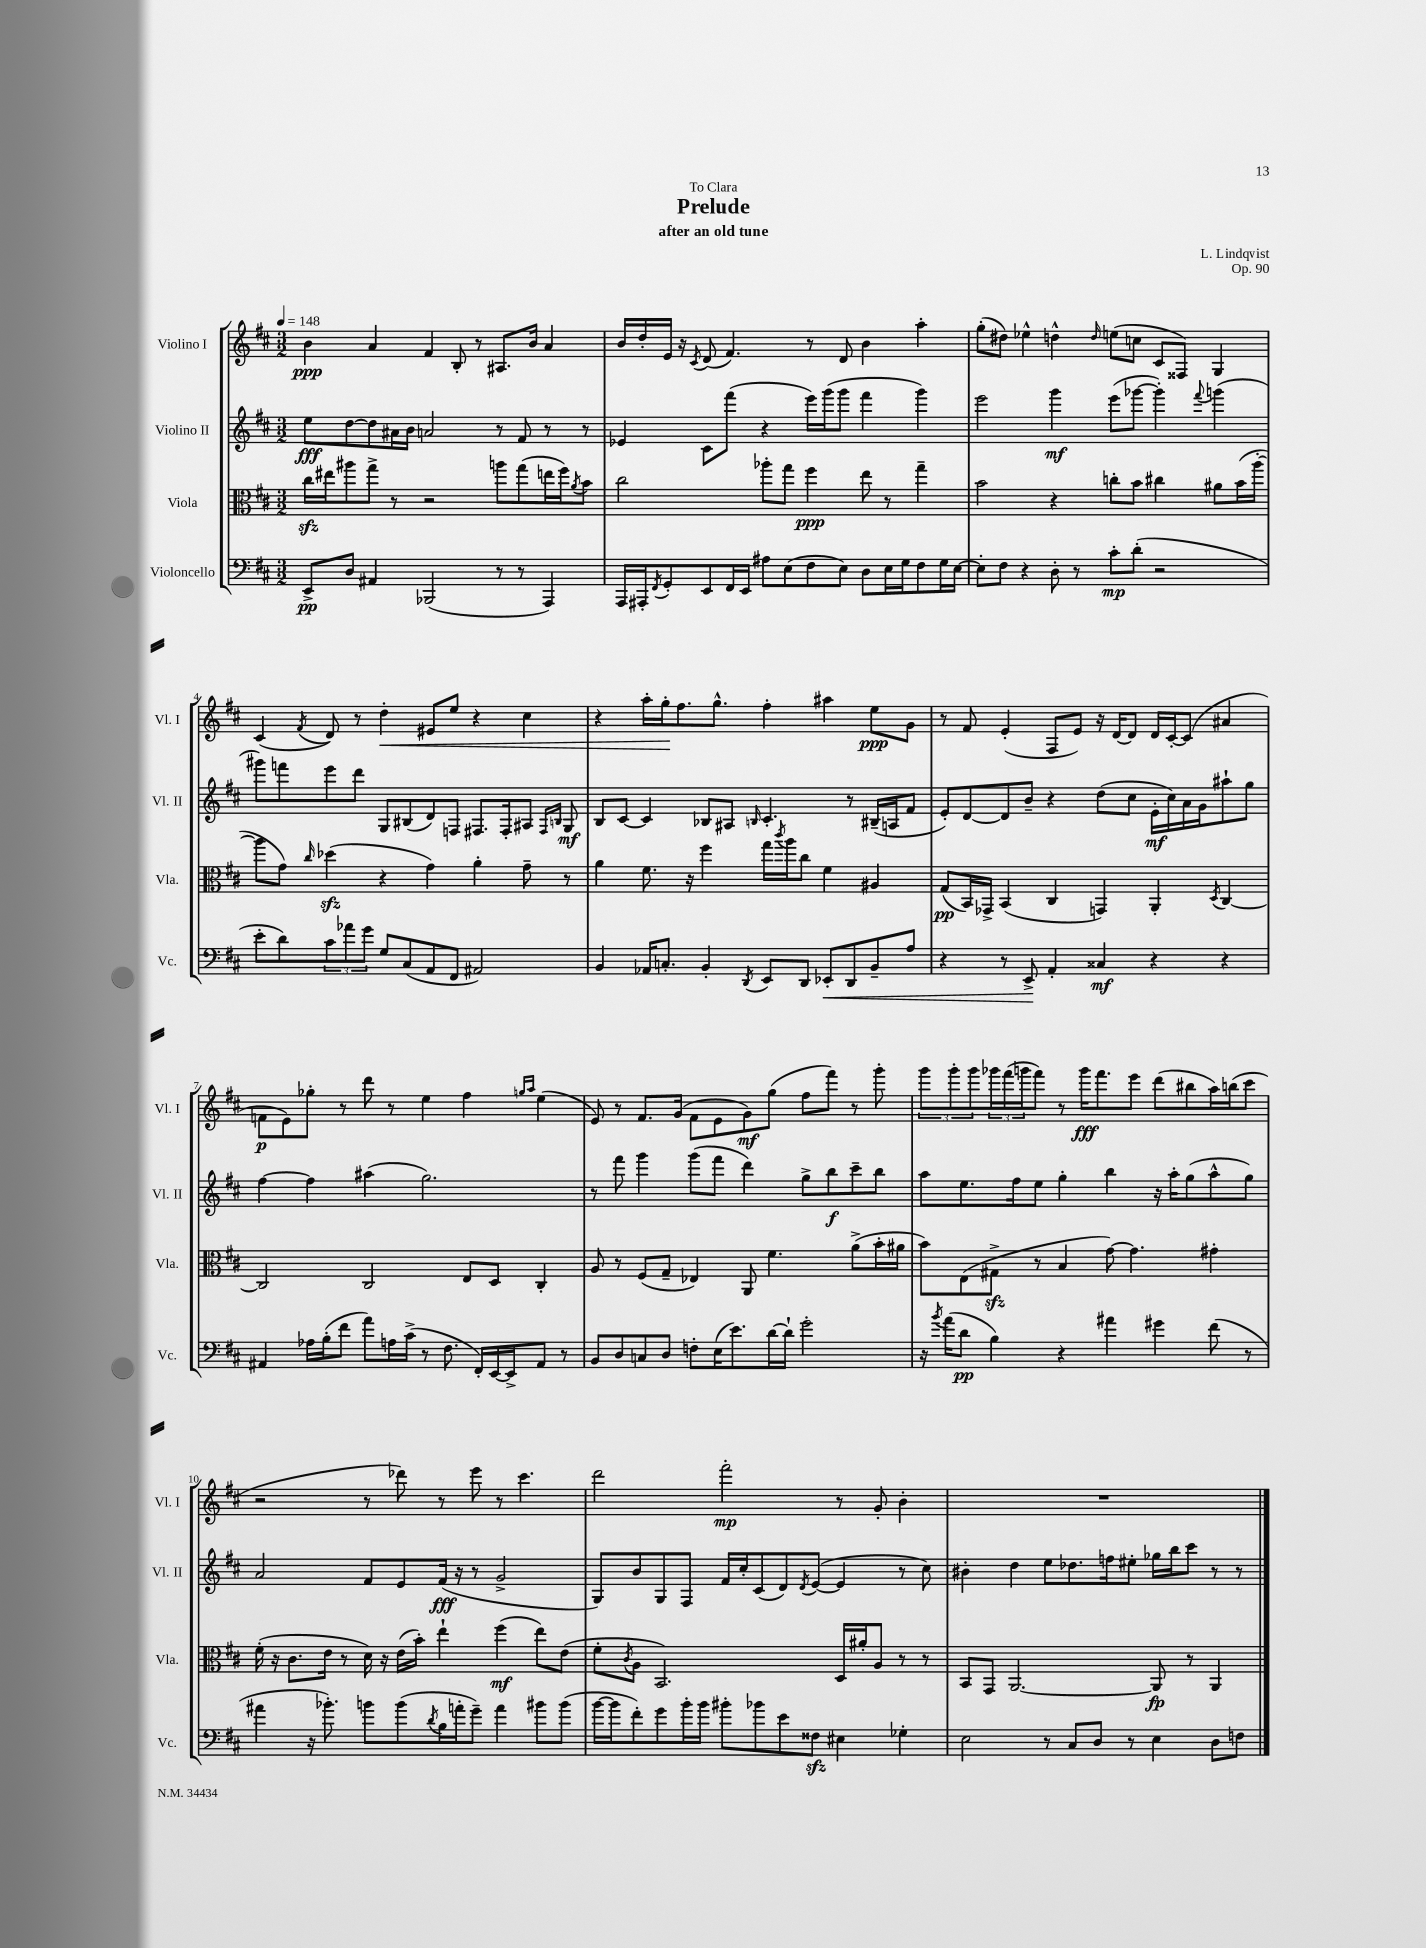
\header { title = "Prelude" composer = "L. Lindqvist" subtitle = "after an old tune" dedication = "To Clara" opus = "Op. 90" }
<<
\new StaffGroup <<
\new Staff = "s0" \with { instrumentName = "Violino I" shortInstrumentName = "Vl. I" } {
    \clef treble \key d \major \numericTimeSignature \time 3/2 \tempo 4 = 148
    b'4\ppp a'4 fis'4 b8-. r8 ais8. b'16 a'4 |
    b'16 d''16-. e'16 r16 \acciaccatura { cis'8 } d'8( fis'4.) r8 d'8 b'4 a''4-. |
    g''8-.( dis''8) ees''4-^ d''4-^ \grace { d''16 } e''8( c''8 cis'8 fisis8) g4 |
    cis'4( \acciaccatura { fis'8 } d'8) r8 d''4-.\< eis'8 e''8 r4 cis''4 |
    r4 a''16-. g''16-.\! fis''8. g''8.-^ fis''4-. ais''4 e''8\ppp g'8 |
    r8 fis'8 e'4-.( fis8 e'8) r16 d'16~ d'8 d'16 cis'16~-. cis'8( ais'4 |
    f'8\p e'8) ges''8-. r8 d'''8 r8 e''4 fis''4 \grace { g''16 a''16 } e''4( |
    e'8) r8 fis'8. g'16( fis'8 e'8 g'8\mf) g''8( fis''8 fis'''8) r8 g'''8-. |
    \tuplet 3/2 { g'''8 g'''8-. g'''8 } \tuplet 3/2 { ges'''16 fis'''16( g'''16 } fis'''8) r8 g'''16\fff fis'''8. e'''8 d'''8( bis''8 a''16) b''16( cis'''8 |
    r2 r8 des'''8) r8 e'''8 r8 cis'''4. |
    d'''2 fis'''2-.\mp r8 g'8-. b'4-. |
    R1. \bar "|." |
}
\new Staff = "s1" \with { instrumentName = "Violino II" shortInstrumentName = "Vl. II" } {
    \clef treble \key d \major \numericTimeSignature \time 3/2
    e''8\fff d''8~ d''8 ais'16 b'16 a'2 r8 fis'8 r8 r8 |
    ees'4 cis'8 fis'''8( r4 e'''16) g'''16( g'''8 fis'''4 g'''4) |
    e'''2 g'''4\mf e'''8( ges'''8~ ges'''4-.) \appoggiatura { fis'''8 } g'''4( |
    gis'''8) f'''8 e'''8 d'''8 g8 bis8( d'8) f8 fis8. fis16-. ais8 \grace { fis16 b16 } g8\mf |
    b8 cis'8~ cis'4 bes8 ais8 \grace { b16 } cis'4.-. r8 bis16--( a16 fis'8 |
    e'8-.) d'8~ d'8 b'8-- r4 d''8( cis''8 e'16-.\mf cis''16) a'16 g'16 ais''8-! g''8 |
    fis''4~ fis''4 ais''4( g''2.) |
    r8 fis'''8 g'''4 g'''8( fis'''8 d'''4) g''8-> b''8\f cis'''8-- b''8 |
    a''8 e''8. fis''16 e''8 g''4-. b''4 r16 a''16-. g''8( a''8-^ g''8) |
    a'2 fis'8 e'8 fis'16\fff( r16 r8 g'2-> |
    g8) b'8 g8 fis8 fis'16 cis''16-. cis'8( d'8) \acciaccatura { d'8 } e'8~( e'4 r8 cis''8) |
    bis'4-. d''4 e''8 des''8. f''16 eis''8-. ges''16 b''16 cis'''8 r8 r8 \bar "|." |
}
\new Staff = "s2" \with { instrumentName = "Viola" shortInstrumentName = "Vla." } {
    \clef alto \key d \major \numericTimeSignature \time 3/2
    cis''16\sfz eis''16 ais''8 g''8-> r8 r2 a''8 g''8( e''16 fis''16) \acciaccatura { a'8 } b'8 |
    cis''2 aes''8-. g''8 fis''4\ppp e''8 r8 g''4-- |
    b'2 r4 c''8-. b'8 cis''4 ais'8 b'16( a''16~-. |
    a''8 g'8) \grace { cis''16 } des''4\sfz( r4 g'4) a'4-. g'8-- r8 |
    a'4 fis'8. r16 fis''4 g''16 \acciaccatura { cis'''8 } a''16 cis''8 fis'4 ais4 |
    g8\pp( b,16) ges,16-> b,4( cis4 g,4) a,4-. \acciaccatura { d8 } cis4~ |
    cis2 cis2 e8 d8 cis4-. |
    a8 r8 fis8( g8-- ees4) a,8 fis'4. a'8->( b'16-. ais'16 |
    b'8) e8( gis8->\sfz r8 b4 g'8~) g'4. gis'4-. |
    fis'16-.( r16 cis'8. e'16 r8 d'16) r16 e'16( b'16-.) e''4-! fis''4\mf( e''8) e'8( |
    fis'8-. \acciaccatura { cis'8 } a8 b,2.) d16 ais'16-. a8 r8 r8 |
    b,8 g,8 a,2.~ a,8\fp r8 a,4 \bar "|." |
}
\new Staff = "s3" \with { instrumentName = "Violoncello" shortInstrumentName = "Vc." } {
    \clef bass \key d \major \numericTimeSignature \time 3/2
    e,8->\pp d8 ais,4 bes,,2( r8 r8 a,,4) |
    a,,16 ais,,16-. \acciaccatura { fis,8 } g,8-. e,8 fis,16 e,16 ais8 e8( fis8 e8) d8 e16 g16 fis8 g16 e16~ |
    e8-. fis8 r4 d8-. r8 cis'8-.\mp d'8-.( r2 |
    e'8-. d'8) \tuplet 3/2 { cis'8 aes'8 g'8 } g8 cis8( a,8 fis,8 ais,2) |
    b,4 aes,16 c8.-. b,4-. \acciaccatura { d,8 } e,8 d,8 ees,8-.\< d,8 b,8-- a8 |
    r4 r8 e,8->\! a,4-. cisis4\mf r4 r4 |
    ais,4 aes16 b16-.( fis'8 a'8) a16 cis'16->( r8 fis8. fis,16-.) e,16~ e,16-> ais,8 r8 |
    b,8 d8 c8 d8 f8-. e16( e'8.) d'16~ d'16-! g'2-. |
    r16 \acciaccatura { b'8 } a'16( d'8\pp b4) r4 ais'4 gis'4 fis'8( r8 |
    ais'4 r16 bes'8.-.) b'8 b'8( \acciaccatura { d'8 } b16 a'16-. g'8--) a'4 bis'8 bis'8( |
    b'16~ b'16 fis'8-.) g'8 b'16-. b'16 bis'8-. bes'8 e'8 fisis8\sfz eis4 ges4-. |
    e2 r8 cis8 d8 r8 e4 d8 f8 \bar "|." |
}
>>
>>
